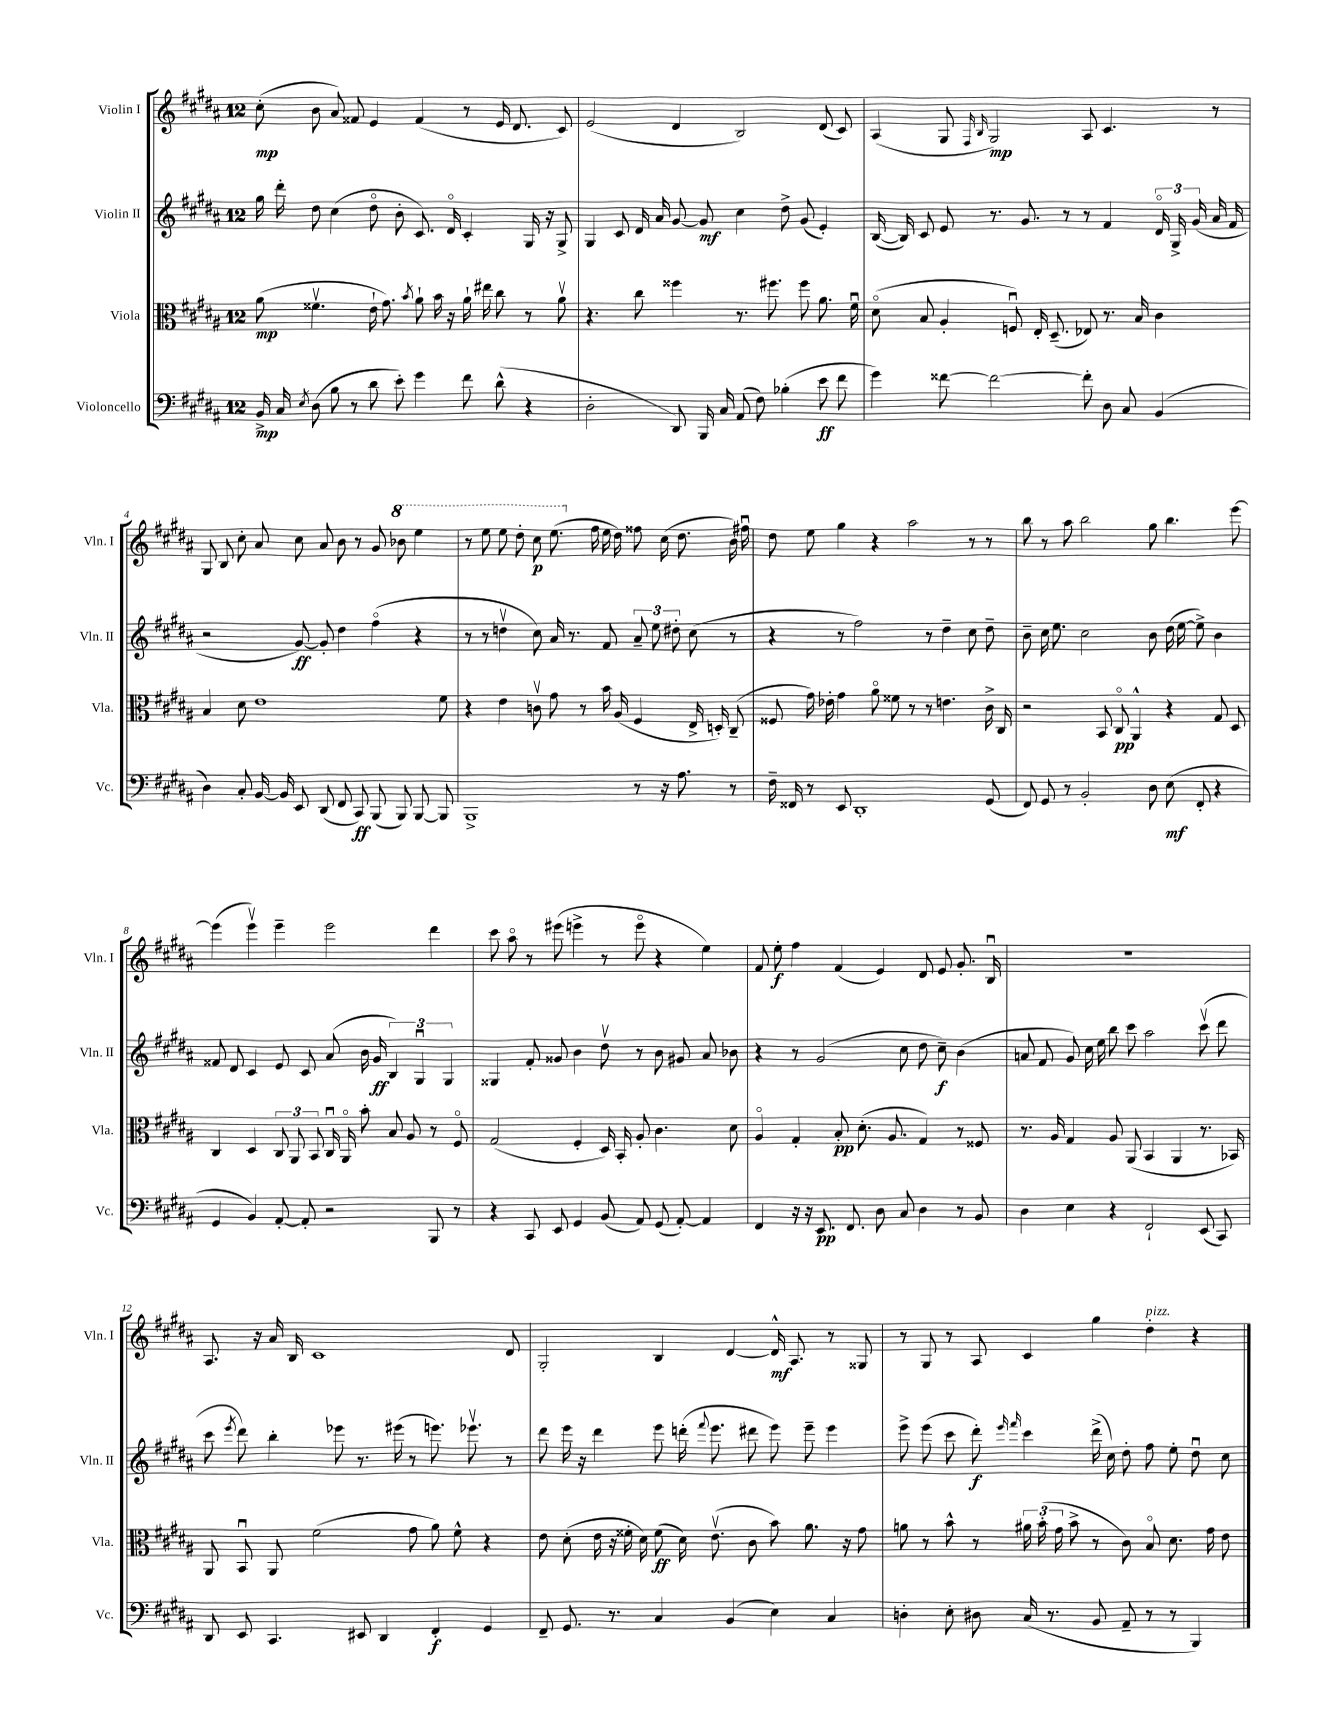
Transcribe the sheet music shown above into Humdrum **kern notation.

**kern	**dynam	**kern	**dynam	**kern	**dynam	**kern	**dynam
*part4	*part4	*part3	*part3	*part2	*part2	*part1	*part1
*staff4	*staff4	*staff3	*staff3	*staff2	*staff2	*staff1	*staff1
*I"Violoncello	*	*I"Viola	*	*I"Violin II	*	*I"Violin I	*
*I'Vc.	*	*I'Vla.	*	*I'Vln. II	*	*I'Vln. I	*
*clefF4	*	*clefC3	*	*clefG2	*	*clefG2	*
*k[f#c#g#d#a#]	*	*k[f#c#g#d#a#]	*	*k[f#c#g#d#a#]	*	*k[f#c#g#d#a#]	*
*M12/8	*	*M12/8	*	*M12/8	*	*M12/8	*
=1	=1	=1	=1	=1	=1	=1	=1
16BB^/	mp	(8a#\	mp	16gg#\	.	(8cc#'\	mp
16C#/	.	.	.	16ddd#'\	.	.	.
8qE/	.	.	.	.	.	.	.
(8D#\	.	4.f##Xv\	.	8dd#\	.	8b\	.
8B\	.	.	.	(4cc#\	.	8a#/)	.
8r	.	.	.	.	.	8f##X/	.
8d#\	.	16e`\	.	8dd#\	.	4e/	.
.	.	8.g#\)	.	.	.	.	.
8e'\)	.	.	.	8b'\	.	.	.
.	.	8qb/	.	.	.	.	.
4g#\	.	8a#`\	.	8.c#/)	.	(4f##/	.
.	.	16b\	.	.	.	.	.
.	.	16r	.	16d#/	.	.	.
8f#\	.	16a#`\	.	4c#'/	.	8r	.
.	.	16ee#X\	.	.	.	.	.
(8d#^^\	.	8cc#\	.	.	.	16e/	.
.	.	.	.	.	.	8.d#/	.
4r	.	8r	.	16G#/	.	.	.
.	.	.	.	16r	.	.	.
.	.	8a#v\	.	8G#^/	.	8c#/)	.
=2	=2	=2	=2	=2	=2	=2	=2
2D#'\	.	4.r	.	4G#/	.	(2e/	.
.	.	.	.	8c#/	.	.	.
.	.	8cc#\	.	16d#/	.	.	.
.	.	.	.	16a#/	.	.	.
8DD#/)	.	4ff##X\	.	[8g#/	.	4d#/	.
16BBB/	.	.	.	8g#/]	mf	.	.
16C#/	.	.	.	.	.	.	.
(8AA#/	.	8.r	.	4cc#\	.	2B/)	.
8F#\)	.	.	.	.	.	.	.
.	.	8.ff#X\	.	.	.	.	.
(4B-X'\	.	.	.	8dd#^\	.	.	.
.	.	8ff#\	.	(8g#/	.	.	.
8e\	ff	8.a#\	.	4e'/)	.	(8d#/	.
8f#\	.	.	.	.	.	8c#/)	.
.	.	16f#u\	.	.	.	.	.
=3	=3	=3	=3	=3	=3	=3	=3
4g#\)	.	(8d#\	.	([16B/	.	(4A#/	.
.	.	.	.	16B/])	.	.	.
.	.	8B/	.	8c#/	.	.	.
[8f##X\	.	4A#'/	.	8e/	.	8G#/	.
.	.	.	.	.	.	16qqF#/	.
.	.	.	.	.	.	16qqB/	.
2f##\_	.	.	.	8.r	.	2G#/)	mp
.	.	8Fnu/)	.	.	.	.	.
.	.	.	.	8.g#/	.	.	.
.	.	16E'/	.	.	.	.	.
.	.	(8.D#~/	.	.	.	.	.
.	.	.	.	8r	.	.	.
8f##'\]	.	8E-X/)	.	8r	.	8A#/	.
8D#\	.	8.r	.	4f#/	.	4.c#/	.
8C#/	.	.	.	.	.	.	.
.	.	16B/	.	.	.	.	.
(4BB/	.	4c#\	.	24d#/	.	.	.
.	.	.	.	24G#^/	.	.	.
.	.	.	.	(24g#/	.	.	.
.	.	.	.	16a#/	.	8r	.
.	.	.	.	16f#/	.	.	.
!!LO:LB:g=z
=4	=4	=4	=4	=4	=4	=4	=4
4D#\)	.	4B/	.	2r	.	8G#/	.
.	.	.	.	.	.	8B/	.
8C#'/	.	8d#\	.	.	.	8cc#'\	.
[16BB/	.	1e	.	.	.	8a#/	.
16BB/]	.	.	.	.	.	.	.
8EE/	.	.	.	[8g#/)	ff	8cc#\	.
(8DD#/	.	.	.	8g#'/]	.	8a#/	.
8FF#/	.	.	.	4dd#\	.	8b\	.
8CC#/)	ff	.	.	.	.	8r	.
(8BBB/	.	.	.	(4ff#\	.	8g#/	.
*	*	*	*	*	*	*8va	*
8BBB/)	.	.	.	.	.	8bb-X\	.
[8BBB/	.	.	.	4r	.	4eee\	.
8BBB/]	.	8f#\	.	.	.	.	.
=5	=5	=5	=5	=5	=5	=5	=5
1BBB^	.	4r	.	8r	.	8r	.
.	.	.	.	8r	.	8eee\	.
.	.	4e\	.	4ddnv\	.	8eee\	.
.	.	.	.	.	.	8ddd#'\	.
.	.	8cnv\	.	8cc#\)	.	8ccc#\	p
.	.	8g#\	.	16a#/	.	(8.eee\	.
.	.	.	.	8.r	.	.	.
.	.	8r	.	.	.	.	.
*	*	*	*	*	*	*X8va	*
.	.	.	.	.	.	16ff#\	.
.	.	16b\	.	8f#/	.	16ee\	.
.	.	(16A#/	.	.	.	16dd#\)	.
8r	.	4F#/	.	12a#~/	.	8ff##X\	.
.	.	.	.	12ee\	.	.	.
16r	.	.	.	.	.	(16cc#\	.
.	.	.	.	12dd#X'\	.	.	.
8.A#\	.	.	.	.	.	8.dd#\	.
.	.	16E^/	.	(8cc#\	.	.	.
.	.	16Dn'/)	.	.	.	.	.
8r	.	(8C#~/	.	8r	.	16b\)	.
.	.	.	.	.	.	16ff#Xu\	.
=6	=6	=6	=6	=6	=6	=6	=6
16F#~\	.	8F##X/	.	4r	.	8dd#\	.
16FF##X/	.	.	.	.	.	.	.
8r	.	16g#\)	.	.	.	8ee\	.
.	.	16e-X'\	.	.	.	.	.
8EE/	.	4g#\	.	8r	.	4gg#\	.
1DD#'	.	.	.	2ff#\)	.	.	.
.	.	8a#\	.	.	.	4r	.
.	.	8f##X\	.	.	.	.	.
.	.	8r	.	.	.	2aa#\	.
.	.	8r	.	8r	.	.	.
.	.	4.en\	.	4dd#~\	.	.	.
.	.	.	.	8cc#\	.	8r	.
(8GG#/	.	16c#^\	.	8dd#~\	.	8r	.
.	.	16C#/	.	.	.	.	.
=7	=7	=7	=7	=7	=7	=7	=7
8FF#/)	.	2r	.	8b~\	.	8bb\	.
8GG#/	.	.	.	16cc#\	.	8r	.
.	.	.	.	8.ee\	.	.	.
8r	.	.	.	.	.	8aa#\	.
2BB'/	.	.	.	2cc#\	.	2bb\	.
.	.	8BB/	.	.	.	.	.
.	.	8C#/	pp	.	.	.	.
.	.	4AA#^^/	.	.	.	.	.
8D#\	.	.	.	8b\	.	8gg#\	.
(8E\	mf	4r	.	(16dd#\	.	4.bb\	.
.	.	.	.	[16ee\	.	.	.
8FF#'/	.	.	.	8ee^\])	.	.	.
4r	.	8G#/	.	4b\	.	.	.
.	.	8D#/	.	.	.	[8eee\	.
!!LO:LB:g=z
=8	=8	=8	=8	=8	=8	=8	=8
4GG#/	.	4C#/	.	8f##X/	.	(4eee\]	.
.	.	.	.	8d#/	.	.	.
4BB/)	.	4D#/	.	4c#/	.	4eeev\)	.
[8AA#'/	.	12C#/	.	8e/	.	4eee~\	.
.	.	12AA#/	.	.	.	.	.
8AA#'/]	.	.	.	8c#/	.	.	.
.	.	12BB/	.	.	.	.	.
2r	.	16C#u/	.	(8a#/	.	2eee\	.
.	.	16AA#/	.	.	.	.	.
.	.	8b'\	.	16b\	.	.	.
.	.	.	.	16g#/	ff	.	.
.	.	8B/	.	6B/)	.	.	.
.	.	8A#/	.	.	.	.	.
.	.	.	.	6G#u/	.	.	.
8BBB/	.	8r	.	.	.	4ddd#\	.
.	.	.	.	6G#/	.	.	.
8r	.	8F#/	.	.	.	.	.
=9	=9	=9	=9	=9	=9	=9	=9
4r	.	(2G#/	.	4G##X/	.	8ccc#\	.
.	.	.	.	.	.	8aa#\	.
8CC#/	.	.	.	8f#'/	.	8r	.
8EE/	.	.	.	8g##X/	.	(8eee#X\	.
4GG#/	.	4F#'/	.	4b\	.	4eeen^\	.
(8BB/	.	16D#/)	.	8dd#v\	.	8r	.
.	.	16BB'/	.	.	.	.	.
8AA#/)	.	8A#'/	.	8r	.	8eee\	.
(8GG#/	.	4.c#\	.	8b\	.	4r	.
[8AA#'/)	.	.	.	8g#X/	.	.	.
4AA#/]	.	.	.	8a#/	.	4ee\)	.
.	.	8d#\	.	8b-X\	.	.	.
=10	=10	=10	=10	=10	=10	=10	=10
4FF#/	.	4A#/	.	4r	.	8f#/	.
.	.	.	.	.	.	8ee'\	f
16r	.	4G#'/	.	8r	.	4ff#\	.
16r	.	.	.	.	.	.	.
8.EE/	pp	.	.	(2g#/	.	.	.
.	.	8B'/	pp	.	.	(4f#/	.
8.FF#/	.	.	.	.	.	.	.
.	.	(8.d#'\	.	.	.	.	.
8D#\	.	.	.	.	.	4e/)	.
.	.	8.A#/	.	.	.	.	.
8C#/	.	.	.	8cc#\	.	.	.
4D#\	.	4G#/)	.	8dd#\	.	8d#/	.
.	.	.	.	8cc#~\)	f	8e/	.
8r	.	8r	.	(4b\	.	8.g#'/	.
8BB/	.	8F##X/	.	.	.	.	.
.	.	.	.	.	.	16Bu/	.
=11	=11	=11	=11	=11	=11	=11	=11
4D#\	.	8.r	.	8an/	.	1.r	.
.	.	.	.	8f#/	.	.	.
.	.	16A#/	.	.	.	.	.
4E\	.	4G#/	.	8g#/)	.	.	.
.	.	.	.	16cc#\	.	.	.
.	.	.	.	16ee\	.	.	.
4r	.	8A#/	.	8bb\	.	.	.
.	.	(8AA#/	.	8ccc#\	.	.	.
2FF#`/	.	4BB/	.	2aa#\	.	.	.
.	.	4AA#/	.	.	.	.	.
(8EE/	.	8.r	.	(8ccc#v\	.	.	.
8CC#/)	.	.	.	8ddd#\	.	.	.
.	.	16BB-X/)	.	.	.	.	.
!!LO:LB:g=z
=12	=12	=12	=12	=12	=12	=12	=12
8DD#/	.	8AA#/	.	8ccc#\	.	8.A#/	.
.	.	.	.	8qeee/	.	.	.
8EE/	.	8BBu/	.	8ddd#\)	.	.	.
.	.	.	.	.	.	16r	.
4.CC#/	.	8AA#/	.	4bb'\	.	16a#/	.
.	.	.	.	.	.	16B/	.
.	.	(2f#\	.	.	.	1c#	.
.	.	.	.	8eee-X\	.	.	.
8EE#X/	.	.	.	8.r	.	.	.
4DD#/	.	.	.	.	.	.	.
.	.	.	.	(16eee#X\	.	.	.
.	.	8g#\	.	8r	.	.	.
4FF#'/	f	8a#\)	.	8.eeen\)	.	.	.
.	.	8f#^^\	.	.	.	.	.
.	.	.	.	8.eee-Xv\	.	.	.
4GG#/	.	4r	.	.	.	.	.
.	.	.	.	8r	.	8d#/	.
=13	=13	=13	=13	=13	=13	=13	=13
8FF#~/	.	8e\	.	8ddd#\	.	2G#'/	.
8.GG#/	.	(8d#'\	.	16eee\	.	.	.
.	.	.	.	16r	.	.	.
.	.	16e\	.	4ddd#\	.	.	.
8.r	.	16r	.	.	.	.	.
.	.	16f##X'\	.	.	.	.	.
.	.	16d#\)	.	.	.	.	.
4C#/	.	(8f##\	ff	8eee\	.	4B/	.
.	.	16d#\)	.	(16dddn'\	.	.	.
.	.	.	.	8qqfff#/	.	.	.
.	.	(8.ev\	.	8.eee\	.	.	.
(4BB/	.	.	.	.	.	[4d#/	.
.	.	8c#\	.	8ddd#X\	.	.	.
4E\)	.	8b\)	.	8eee\)	.	16d#^^/]	mf
.	.	.	.	.	.	8.A#/	.
.	.	8.a#\	.	8eee~\	.	.	.
4C#/	.	.	.	4eee\	.	8r	.
.	.	16r	.	.	.	.	.
.	.	8g#\	.	.	.	8G##X/	.
=14	=14	=14	=14	=14	=14	=14	=14
4Dn'\	.	8an\	.	8eee^\	.	8r	.
.	.	8r	.	(8eee\	.	8G#/	.
8E'\	.	8b^^\	.	8ccc#\	.	8r	.
8D#X\	.	8r	.	8ddd#'\)	f	8A#/	.
.	.	.	.	16qqeee/	.	.	.
.	.	.	.	16qqfff#/	.	.	.
(16C#/	.	24a#X\	.	4ccc#\	.	4c#/	.
.	.	(24b'\	.	.	.	.	.
8.r	.	.	.	.	.	.	.
.	.	24g#\	.	.	.	.	.
.	.	8b^\	.	.	.	.	.
8BB/	.	8r	.	(16ddd#^\	.	4gg#\	.
.	.	.	.	16cc#\)	.	.	.
8AA#~/	.	8c#\)	.	8dd#'\	.	.	.
!	!	!	!	!	!	!LO:TX:a:i:t=pizz.	!
8r	.	8B/	.	8ff#\	.	4dd#'\	.
8r	.	8.d#\	.	8ee'\	.	.	.
4BBB/)	.	.	.	8dd#u\	.	4r	.
.	.	16g#\	.	.	.	.	.
.	.	8e\	.	8cc#\	.	.	.
==	==	==	==	==	==	==	==
*-	*-	*-	*-	*-	*-	*-	*-
